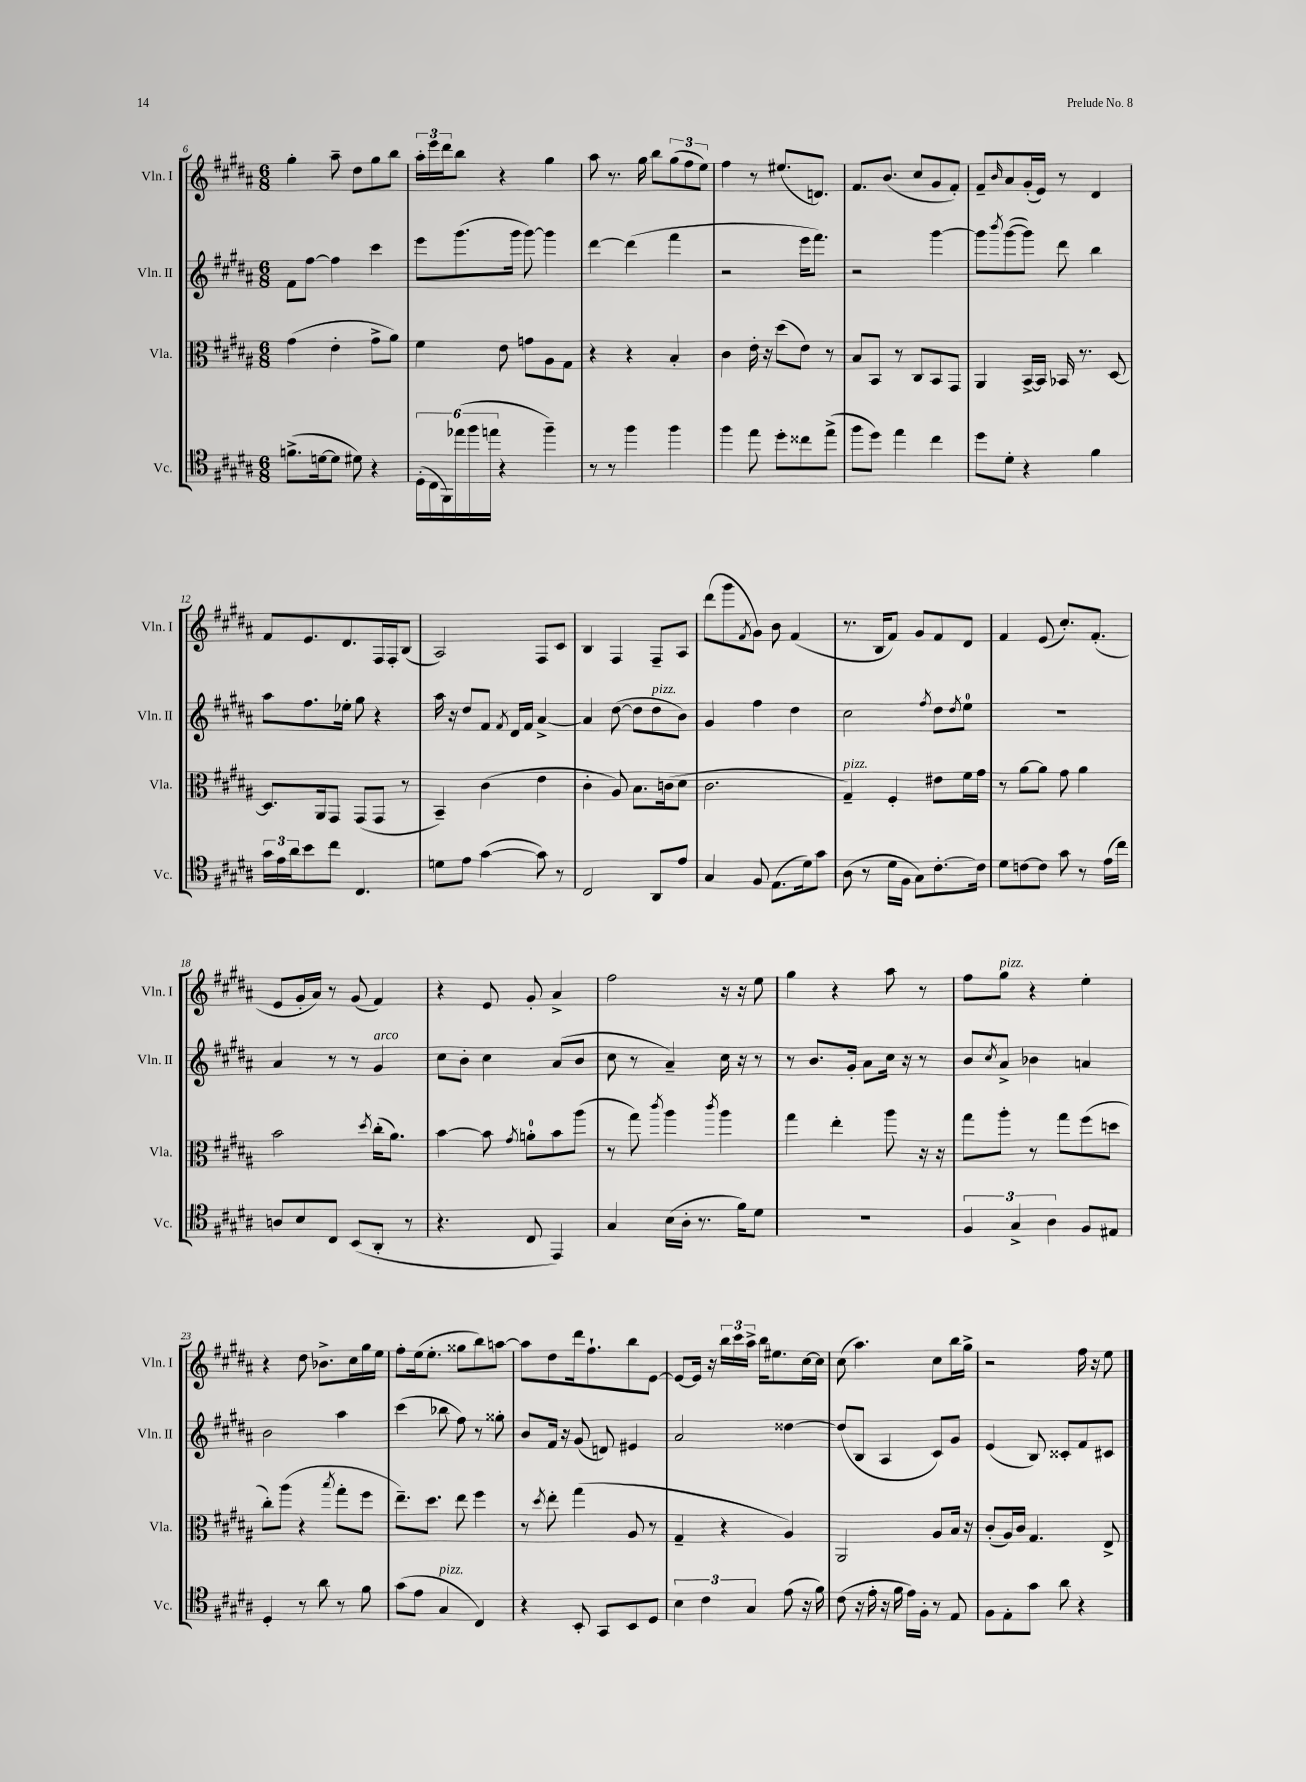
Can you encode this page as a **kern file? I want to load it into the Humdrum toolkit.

**kern	**kern	**kern	**kern
*part4	*part3	*part2	*part1
*staff4	*staff3	*staff2	*staff1
*I"Vc.	*I"Vla.	*I"Vln. II	*I"Vln. I
*I'Vc.	*I'Vla.	*I'Vln. II	*I'Vln. I
*clefC4	*clefC3	*clefG2	*clefG2
*k[f#c#g#d#a#]	*k[f#c#g#d#a#]	*k[f#c#g#d#a#]	*k[f#c#g#d#a#]
*M6/8	*M6/8	*M6/8	*M6/8
=6	=6	=6	=6
(8.fn^\L	(4g#\	8f#\L	4gg#'\
.	.	[8ff#\J	.
[16dn\k	.	.	.
8d\J]	4e'\	4ff#\]	8aa#~\
8d#X\)	.	.	8dd#\L
4r	8g#^\L	4ccc#\	8gg#\
.	8a#\J)	.	8bb\J
=7	=7	=7	=7
(24D#'\LL	4f#\	8eee\L	24aa#'\LL
24C#\	.	.	24eee\
24FF#\)	.	.	24ddd#\J
(24ee-X\	.	(8.ggg#\	8bb\J
24ff#\	.	.	.
24een\JJ	.	.	.
4r	8e\	.	4r
.	.	16ggg#\Jk	.
.	8gn\L	[8ggg#\)	.
4ff#~\)	8A#\	4ggg#\]	4gg#\
.	8G#\J	.	.
=8	=8	=8	=8
8r	4r	[4ddd#\	8aa#\
8r	.	.	8.r
4ff#\	4r	(4ddd#\]	.
.	.	.	16gg#\
.	.	.	8bb\L
4ff#\	4B'/	4fff#\	(12gg#\
.	.	.	12ff#\
.	.	.	12ee\J)
=9	=9	=9	=9
4ff#\	4c#\	2r	4ff#\
8ee\	16e'\	.	8r
.	16r	.	.
8dd#'\L	(8dd#\L	.	(8.ee#X/L
8cc##X\	8e\J)	16eee\KL	.
.	.	8.fff#\J)	8.dn/J)
(8ee^\J	8r	.	.
=10	=10	=10	=10
8ff#\L	8B/L	2r	8.f#/L
8dd#\J)	8BB/J	.	.
.	.	.	(8.b/J
4ee\	8r	.	.
.	8C#/L	.	8cc#/L
4cc#\	8BB/	[4ggg#\	8g#/
.	8GG#/J	.	8f#'/J)
=11	=11	=11	=11
8dd#\L	4AA#/	8ggg#\L]	8f#~/L
.	.	8qbbb/	16qqb/
8d#'\J	.	([8ggg#\	8a#/
4r	[16BB^/LL	8ggg#\J])	(16g#'/L
.	16BB/JJ]	.	16e/JJ)
.	16BB-X/	8ddd#\	8r
.	8.r	.	.
4f#\	.	4bb\	4d#/
.	[8D#/	.	.
!!LO:LB:g=z
=12	=12	=12	=12
24g#\LL	8.D#/L]	8aa#\L	8f#/L
24e\	.	.	.
24a#\J	.	.	.
8b\	.	8.ff#\	8.e/
.	16AA#/k	.	.
8cc#\J	8GG#/J	.	.
.	.	16ee-X'\Jk	8.d#/
4.C#/	(8GG#/L	8gg#\	.
.	8GG#/J	4r	16F#/L
.	.	.	16F#'/J
.	8r	.	(8B/J
=13	=13	=13	=13
8dn\L	4BB~/)	16aa#\	2A#/)
.	.	16r	.
8e\J	.	8dd#/L	.
([4g#\	(4c#\	8f#/J	.
.	.	8qf#/	.
.	.	16d#/LL	.
.	.	16f#/JJ	.
8g#\])	4e\	[4a#^/	8F#/L
8r	.	.	8c#/J
=14	=14	=14	=14
2C#/	4c#'\	4a#/]	4B/
.	8A#/)	([8dd#\	4F#/
.	8.B\L	8dd#\L]	.
!	!	!LO:TX:a:i:t=pizz.	!
8AA#/L	.	8dd#\	8F#~/L
.	(16cn\k	.	.
8e/J	8d#\J	8b\J)	8A#/J
=15	=15	=15	=15
4G#/	2.c#\	4g#/	(8ddd#\L
.	.	.	8ggg#\
.	.	.	8qf#/
8F#/	.	4ff#\	8g#\J)
(8.E\L	.	.	8b\
.	.	4dd#\	(4f#/
16d#\k)	.	.	.
8g#\J	.	.	.
=16	=16	=16	=16
!	!LO:TX:a:i:t=pizz.	!	!
(8A#\	4G#~/)	2cc#\	8.r
8r	.	.	.
.	.	.	16B/KL
16d#\LL	4F#'/	.	8f#/J)
16F#\JJ	.	.	.
8G#\L)	.	.	8g#/L
.	.	8qff#/	.
[8.c#'\	8e#X\L	8dd#\L	8f#/
.	.	8qdd#/	.
.	16f#\L	8ee\J	8d#/J
16c#\Jk]	16g#\JJ	.	.
=17	=17	=17	=17
8d#\L	8r	2.r	4f#/
[8cn\	[8a#\L	.	.
8c\J]	8a#\J]	.	(8e/
8g#\	8g#\	.	8.cc#'/L)
8r	4a#\	.	.
.	.	.	(8.f#'/J
(16e\LL	.	.	.
16cc#\JJ)	.	.	.
!!LO:LB:g=z
=18	=18	=18	=18
8An/L	2b\	4a#/	8e/L
8B/	.	.	16g#'/L
.	.	.	16a#/JJ)
8C#/J	.	8r	8r
(8BB/L	.	8r	(8g#/
.	8qdd#/	.	.
!	!	!LO:TX:a:i:t=arco	!
8AA#'/J	(16cc#'\KL	4g#/	4f#/)
.	8.a#\J)	.	.
8r	.	.	.
=19	=19	=19	=19
4.r	[4b\	8cc#\L	4r
.	.	8b'\J	.
.	8b\]	4cc#\	8e/
.	8qg#/	.	.
8C#/	8an'\L	.	8g#'/
4EE/)	8b\	(8a#/L	4a#^/
.	(8aa#\J	8b/J	.
=20	=20	=20	=20
4G#/	8r	8cc#\	2ff#\
.	8gg#\)	8r	.
.	8qccc#/	.	.
(16B\LL	4aa#\	4a#~/)	.
16A#'\JJ	.	.	.
8.r	.	.	.
.	8qccc#/	.	.
.	4aa#\	16cc#\	16r
16f#\KL)	.	16r	16r
8d#\J	.	8r	8ee\
=21	=21	=21	=21
2.r	4gg#\	8r	4gg#\
.	.	8.b/L	.
.	4ee'\	.	4r
.	.	16g#'/Jk	.
.	.	8a#\L	.
.	8aa#\	16cc#\Jk	8aa#\
.	.	16r	.
.	16r	8r	8r
.	16r	.	.
=22	=22	=22	=22
6F#/	8gg#\L	8b/L	8ff#\L
.	.	8qcc#/	.
!	!	!	!LO:TX:a:i:t=pizz.
.	8aa#'\J	8a#^/J	8gg#\J
6G#^/	.	.	.
.	8r	4b-X\	4r
6A#\	.	.	.
.	8gg#\L	.	.
8F#/L	(8ff#\	4an/	4ee'\
8E#X/J	8ddn\J	.	.
!!LO:LB:g=z
=23	=23	=23	=23
4D#'/	8cc#'\L)	2b\	4r
.	(8aa#\J	.	.
8r	4r	.	8dd#\
8a#\	.	.	8.b-X^\L
.	8qbb/	.	.
8r	8gg#'\L	4aa#\	.
.	.	.	16cc#\L
8f#\	8ff#\J	.	16gg#\
.	.	.	16ee\JJ
=24	=24	=24	=24
(8g#\L	8.ee~\L)	(4ccc#\	8ff#'\L
8e\J	.	.	(16ee\k
.	8.dd#\J	.	8.ee'\J
!LO:TX:a:i:t=pizz.	!	!	!
4G#/	.	8bb-X\	.
.	8ee\	8ff#\)	8gg##X\L
4C#/)	4ff#\	8r	8bb\)
.	.	8gg##X'\	[8aan\J
=25	=25	=25	=25
4r	8r	8b/L	8aa\L]
.	8qdd#/	.	.
.	8ee'\	16f#/Jk	8dd#\
.	.	16r	.
8BB'/	(4gg#\	(8g#/	16ddd#\k
.	.	.	8.ff#`\
8GG#/L	.	8dn/)	.
8BB/	8A#/	4e#X/	8bb\
8D#/J	8r	.	[8e\J
=26	=26	=26	=26
6B\	4G#~/	2a#/	8e/L_
.	.	.	16e/Jk]
6c#\	.	.	.
.	.	.	16r
.	4r	.	24bb\LL
.	.	.	24ccc#\
6G#/	.	.	24aa#^\JJ
.	.	.	16bb\KL
.	.	.	8.ee#X\
(8e\	4A#/)	[4dd##X\	.
16r	.	.	[16cc#\L
16f#\)	.	.	16cc#\JJ]
=27	=27	=27	=27
(8c#\	2AA#/	(8dd##/L]	(8cc#\
16r	.	8B/J	4.aa#\)
16e'\	.	.	.
16r	.	4A#/	.
16f#\	.	.	.
16e\LL)	.	.	.
16F#'\JJ	.	.	.
8r	8A#/L	8c#/L)	8cc#\L
8E/	16B/Jk	8g#/J	16bb\L
.	16r	.	16gg#^\JJ
=28	=28	=28	=28
8F#\L	(8c#'/L	(4e/	2r
8E'\	16A#/L)	.	.
.	16c#/JJ	.	.
8g#\J	4.G#/	8B/)	.
8a#\	.	8c##X'/L	.
4r	.	8f#/	16ff#\
.	.	.	16r
.	8E^/	8c#X/J	8ee\
==	==	==	==
*-	*-	*-	*-
